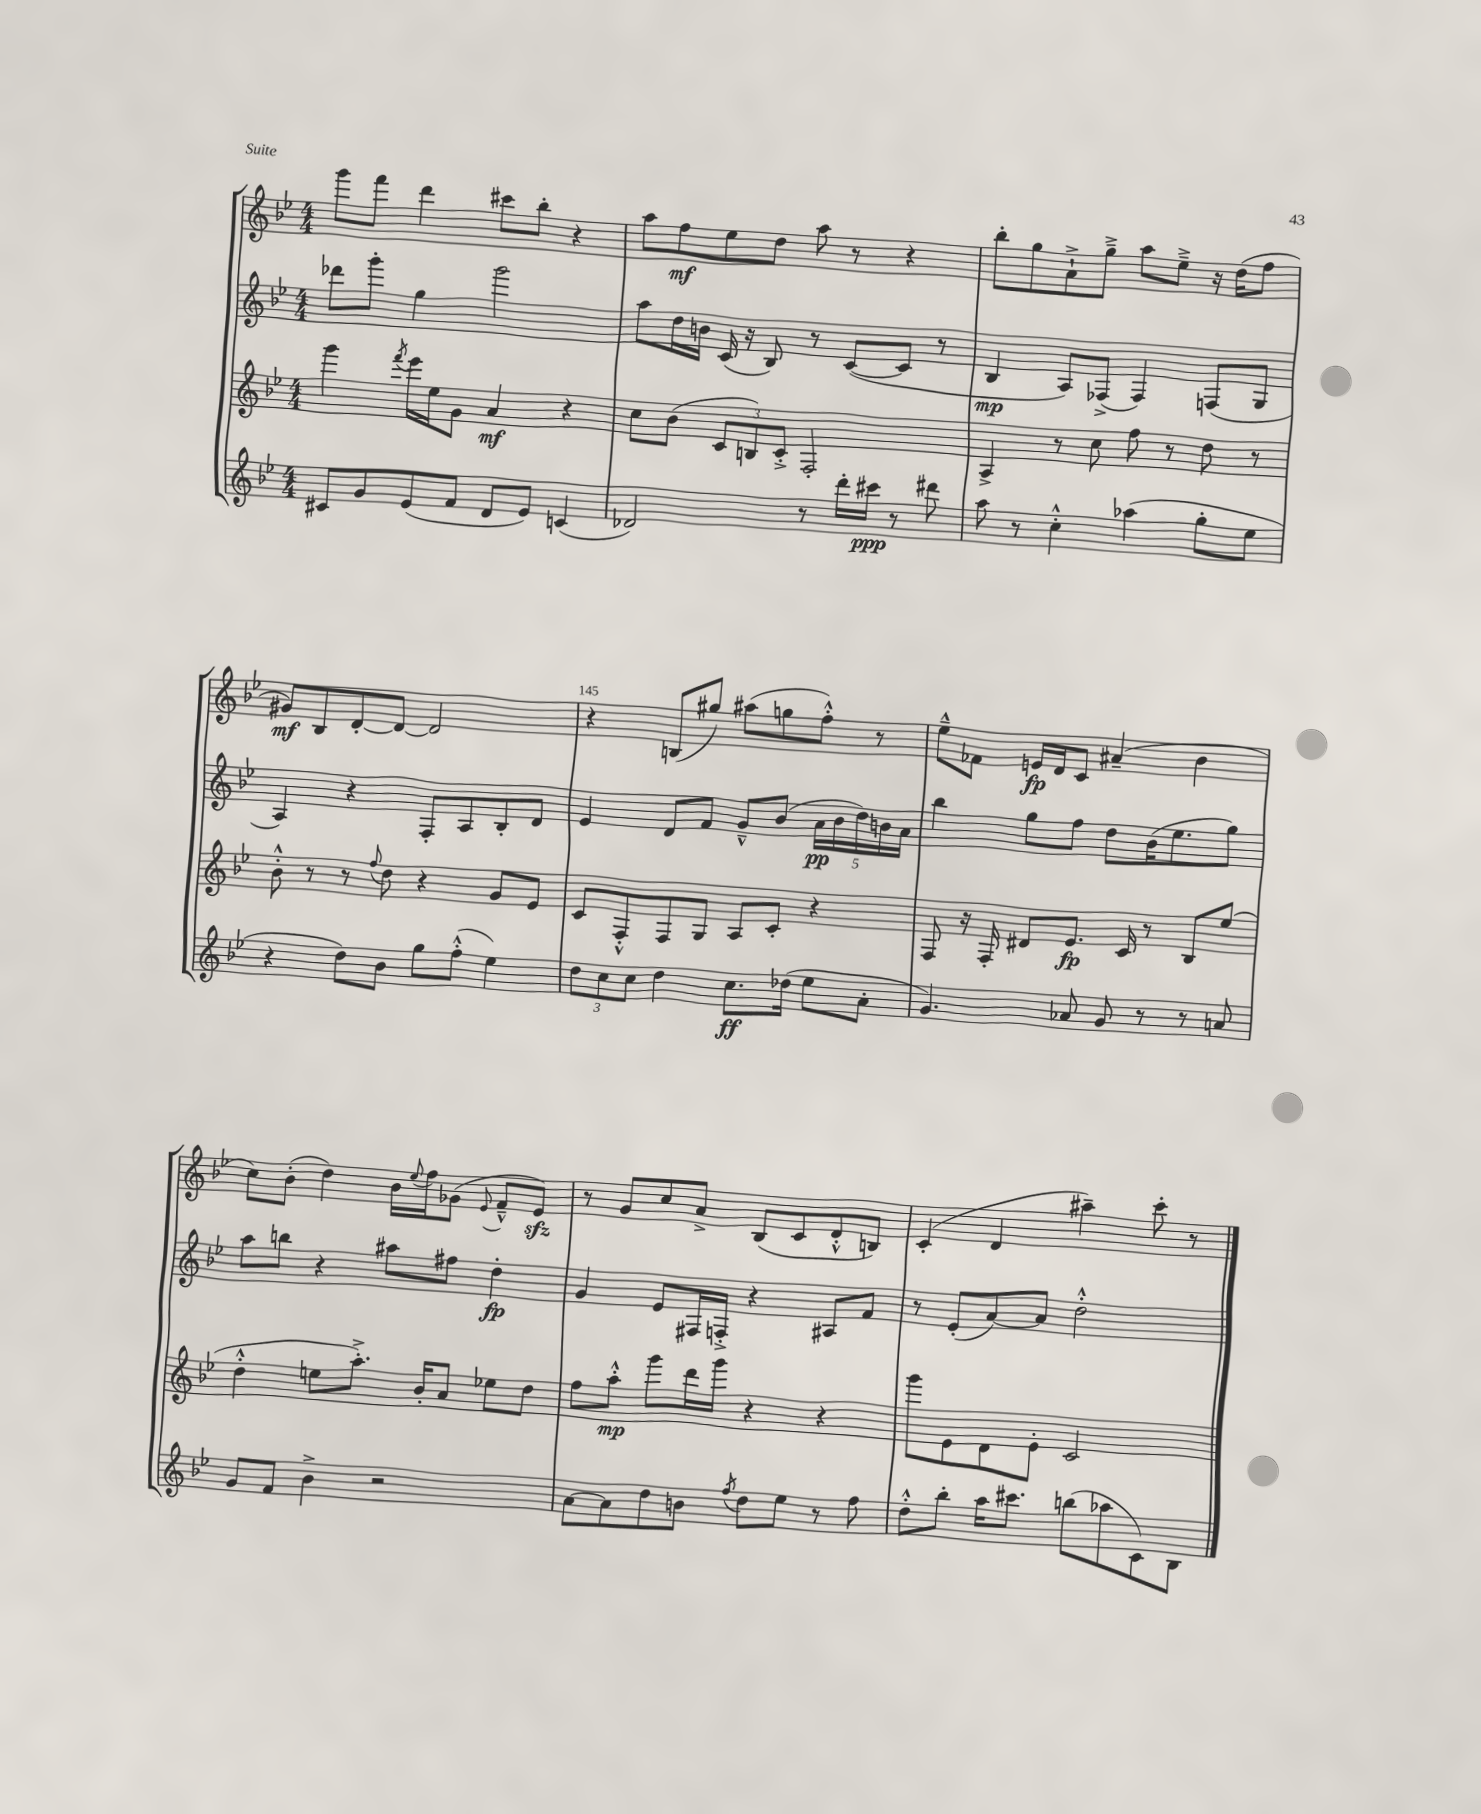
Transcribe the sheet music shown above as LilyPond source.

<<
\new StaffGroup <<
\new Staff = "s0" {
    \clef treble \key bes \major \numericTimeSignature \time 4/4
    g'''8 f'''8 d'''4 cis'''8 bes''8-. r4 |
    a''8 f''8\mf ees''8 d''8 a''8 r8 r4 |
    bes''8-. g''8 a'8-!-> g''8---> a''8 ees''8---> r16 d''16( f''8 |
    gis'8\mf) bes8 d'8~-. d'8~ d'2 |
    r4 b8( gis''8) ais''8( g''8 f''8-.-^) r8 |
    ees''8---^ fes'8 e'16\fp d'16 c'8 ais'4--( bes'4 |
    c''8) bes'8-.( d''4) bes'16 \appoggiatura { ees''8 } f''16 ges'8( \appoggiatura { ees'8 } f'8---^ ees'8\sfz) |
    r8 g'8 c''8 a'8-> bes8( c'8 d'8-.-^ b8) |
    c'4-.( d'4 ais''4--) c'''8-. r8 \bar "|." |
}
\new Staff = "s1" {
    \clef treble \key bes \major \numericTimeSignature \time 4/4
    des'''8 g'''8-. g''4 g'''2 |
    a''8 d''16 b'16 c'16( r16 bes8) r8 c'8~( c'8 r8 |
    bes4\mp a8) fes8->( fes4) f8( g8 |
    a4) r4 f8-. a8 bes8-. d'8 |
    ees'4 d'8 f'8 g'8---^ bes'8( \tuplet 5/4 { a'16\pp bes'16 d''16) b'16 a'16 } |
    bes''4 g''8 f''8 d''8 bes'16( ees''8. g''8) |
    a''8 b''8 r4 ais''8 fis''8 d''4-.\fp |
    g'4 ees'8 fis16 f16-.-> r4 ais8 f'8 |
    r8 ees'8-.( a'8~) a'8 d''2-.-^ \bar "|." |
}
\new Staff = "s2" {
    \clef treble \key bes \major \numericTimeSignature \time 4/4
    g'''4 \acciaccatura { f'''8 } ees'''16 ees''16 g'8 a'4\mf r4 |
    c''8 bes'8( \tuplet 3/2 { c'8 b8) c'8-.-> } f2-. |
    a4-> r8 c''8 f''8 r8 d''8 r8 |
    bes'8-.-^ r8 r8 \appoggiatura { f''8 } d''8 r4 g'8 ees'8 |
    c'8 f8-.-^ f8 g8 a8 c'8-. r4 |
    f8 r16 f16-. dis'8 ees'8.\fp c'16 r8 bes8 ees''8( |
    d''4-.-^ e''8 a''8.-.->) bes'16-. a'8 ees''8 d''8 |
    f''8 a''8-.-^\mp g'''8 d'''16 g'''16 r4 r4 |
    g'''8 ees'8 d'8 ees'8-. c'2 \bar "|." |
}
\new Staff = "s3" {
    \clef treble \key bes \major \numericTimeSignature \time 4/4
    cis'8 g'8 ees'8( f'8 d'8 ees'8) c'4( |
    des'2) r8 d'''16-. cis'''16\ppp r8 dis'''8 |
    a''8 r8 c''4-.-^ aes''4( g''8-. ees''8 |
    r4 d''8) bes'8 g''8 f''8-.-^( ees''4) |
    \tuplet 3/2 { d''8 c''8 c''8 } d''4 c''8.\ff des''16( ees''8 a'8-. |
    g'4.) aes'8 g'8 r8 r8 a'8 |
    g'8 f'8 bes'4-> r2 |
    a'8~ a'8 d''8 b'8 \acciaccatura { f''8 } d''8 ees''8 r8 f''8 |
    d''8-.-^ bes''8-. a''16 cis'''8. b''8( aes''8 c'8) bes8 \bar "|." |
}
>>
>>
\layout { \context { \Score currentBarNumber = #141 \override BarNumber.break-visibility = ##(#f #t #t) barNumberVisibility = #(every-nth-bar-number-visible 5) } }
